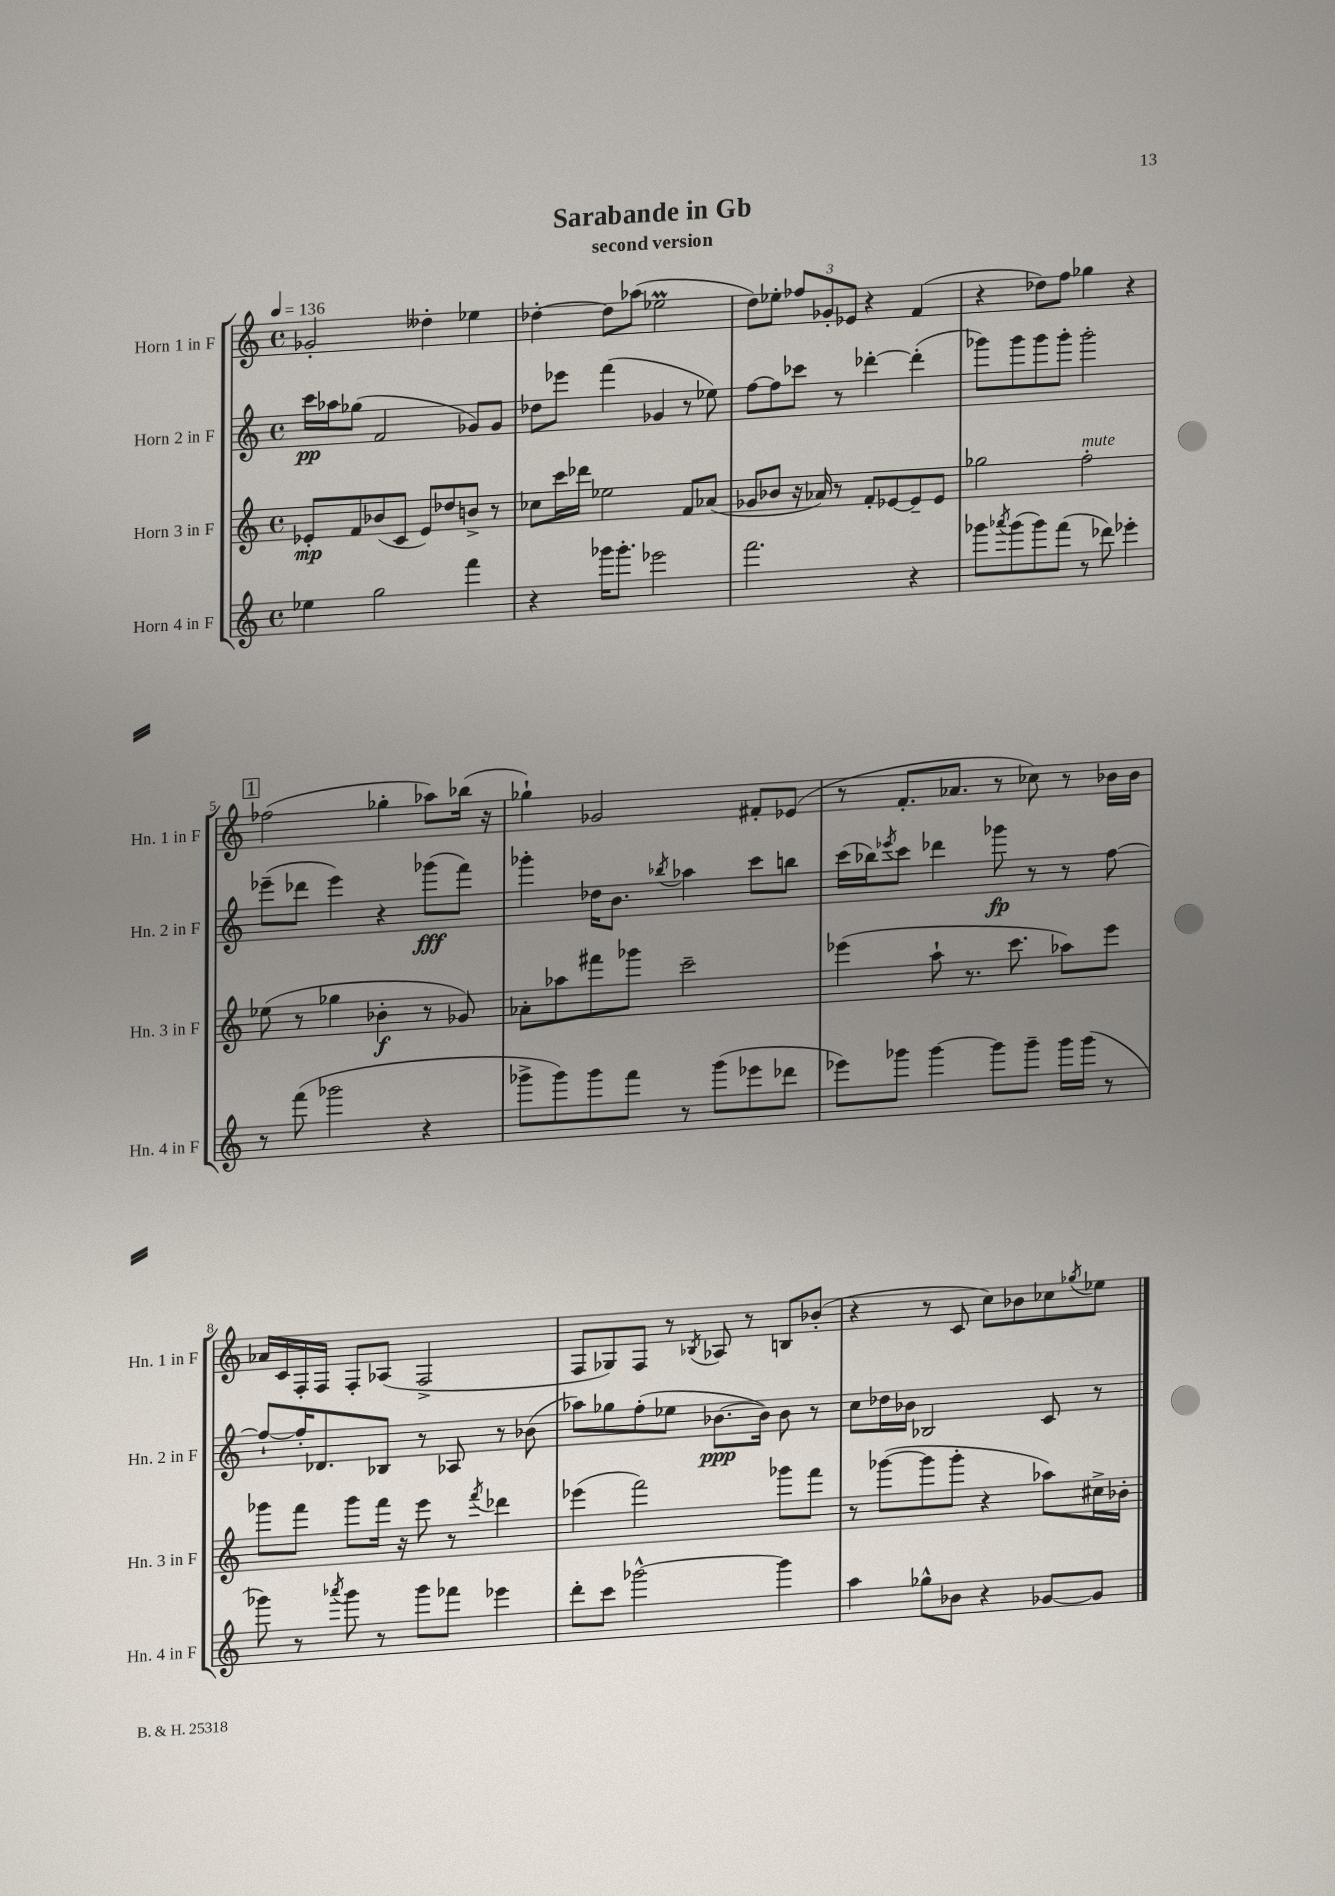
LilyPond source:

\header { title = "Sarabande in Gb" subtitle = "second version" }
<<
\new StaffGroup <<
\new Staff = "s0" \with { instrumentName = "Horn 1 in F" shortInstrumentName = "Hn. 1 in F" } {
    \clef treble \key c \major \defaultTimeSignature \time 4/4 \tempo 4 = 136
    ges'2-. deses''4-. ees''4 |
    des''4~-. des''8 aes''8( ees''2\prall |
    d''8) ees''8-. \tuplet 3/2 { fes''8 ges'8-. ees'8 } r4 f'4( |
    r4 des''8) f''8 ges''4 r4 |
    \mark \markup { \box "1" } fes''2( ges''4-. aes''8) bes''16( r16 |
    ges''4-!) ges'2 fis'8-. ees'8( |
    r8 f'8.-. aes'8. r8 ces''8) r8 bes'16 bes'16 |
    aes'16 c'16 f16-. f16 f8-. aes8( f2-> |
    f8 ges8) f8 r8 \acciaccatura { bes8 } aes8 r8 b8 bes'8-.( |
    r4 r8 c'8 c''8) bes'8 ces''8 \acciaccatura { ges''8 } ees''8 \bar "|." |
}
\new Staff = "s1" \with { instrumentName = "Horn 2 in F" shortInstrumentName = "Hn. 2 in F" } {
    \clef treble \key c \major \defaultTimeSignature \time 4/4
    c'''16\pp aes''16 ges''8( f'2 ges'8) ges'8 |
    des''8 ees'''8 f'''4( ges'4 r8 ees''8) |
    f''8~ f''8 ces'''8 r8 des'''4~-. des'''4-.( |
    ges'''8) ges'''8 ges'''8 ges'''8-. ges'''2-. |
    \mark \markup { \box "1" } ees'''8--( des'''8 ees'''4) r4 ges'''8\fff( f'''8) |
    ges'''4-. des''16 b'8. \acciaccatura { bes''8 } aes''4 c'''8 b''8 |
    c'''16( bes''16) \acciaccatura { ees'''8 } c'''8 des'''4 ges'''8\fp r8 r8 f''8~ |
    f''8~-! f''16-. des'8. bes8 r8 aes8 r8 bes'8( |
    aes''8) ges''8 f''8-.( ees''8 bes'8.~\ppp bes'16) bes'8 r8 |
    c''8 des''16 bes'16 bes2 c'8 r8 \bar "|." |
}
\new Staff = "s2" \with { instrumentName = "Horn 3 in F" shortInstrumentName = "Hn. 3 in F" } {
    \clef treble \key c \major \defaultTimeSignature \time 4/4
    ees'8-.\mp f'8 bes'8( c'8 ees'8) des''8 b'8-> r8 |
    ces''8 c'''16 des'''16 ees''2 f'8 aes'8( |
    ges'8 bes'8 r16 aes'16) r8 f'8-. ees'8~ ees'8-- ees'8 |
    ges''2 f''2-.^\markup { \italic "mute" } |
    \mark \markup { \box "1" } ees''8( r8 ges''4 bes'4-.\f r8 ges'8) |
    aes'8-. aes''8 fis'''8 ges'''8 c'''2-- |
    ees'''4( a''8-! r8. c'''8. aes''8) ees'''8 |
    ges'''8 f'''8 ges'''8 f'''16 r16 e'''8 r8 \acciaccatura { f'''8 } des'''4 |
    ees'''4( f'''2) ges'''8 f'''8 |
    r8 ges'''8~( ges'''8 ges'''8-. r4 aes''8) cis''16-> bes'16-. \bar "|." |
}
\new Staff = "s3" \with { instrumentName = "Horn 4 in F" shortInstrumentName = "Hn. 4 in F" } {
    \clef treble \key c \major \defaultTimeSignature \time 4/4
    ees''4 g''2 f'''4 |
    r4 ges'''16 ges'''8.-. ees'''2 |
    f'''2. r4 |
    ges'''8 \acciaccatura { aes'''8 } ges'''8( ges'''8) f'''8( r8 des'''8) ees'''4-. |
    \mark \markup { \box "1" } r8 f'''8( ges'''2 r4 |
    ges'''8-> ges'''8) ges'''8 f'''8 r8 ges'''8( ees'''8 des'''8 |
    ees'''8) ges'''8 ges'''4~ ges'''8 ges'''8-- ges'''16 ges'''16( r8 |
    ges'''8) r8 \acciaccatura { aes'''8 } ges'''8 r8 ges'''8 fes'''8 ees'''4 |
    d'''8-. c'''8 ges'''2~-^ ges'''4 |
    a''4 ges''8-^ bes'8 r4 ges'8~ ges'8 \bar "|." |
}
>>
>>
